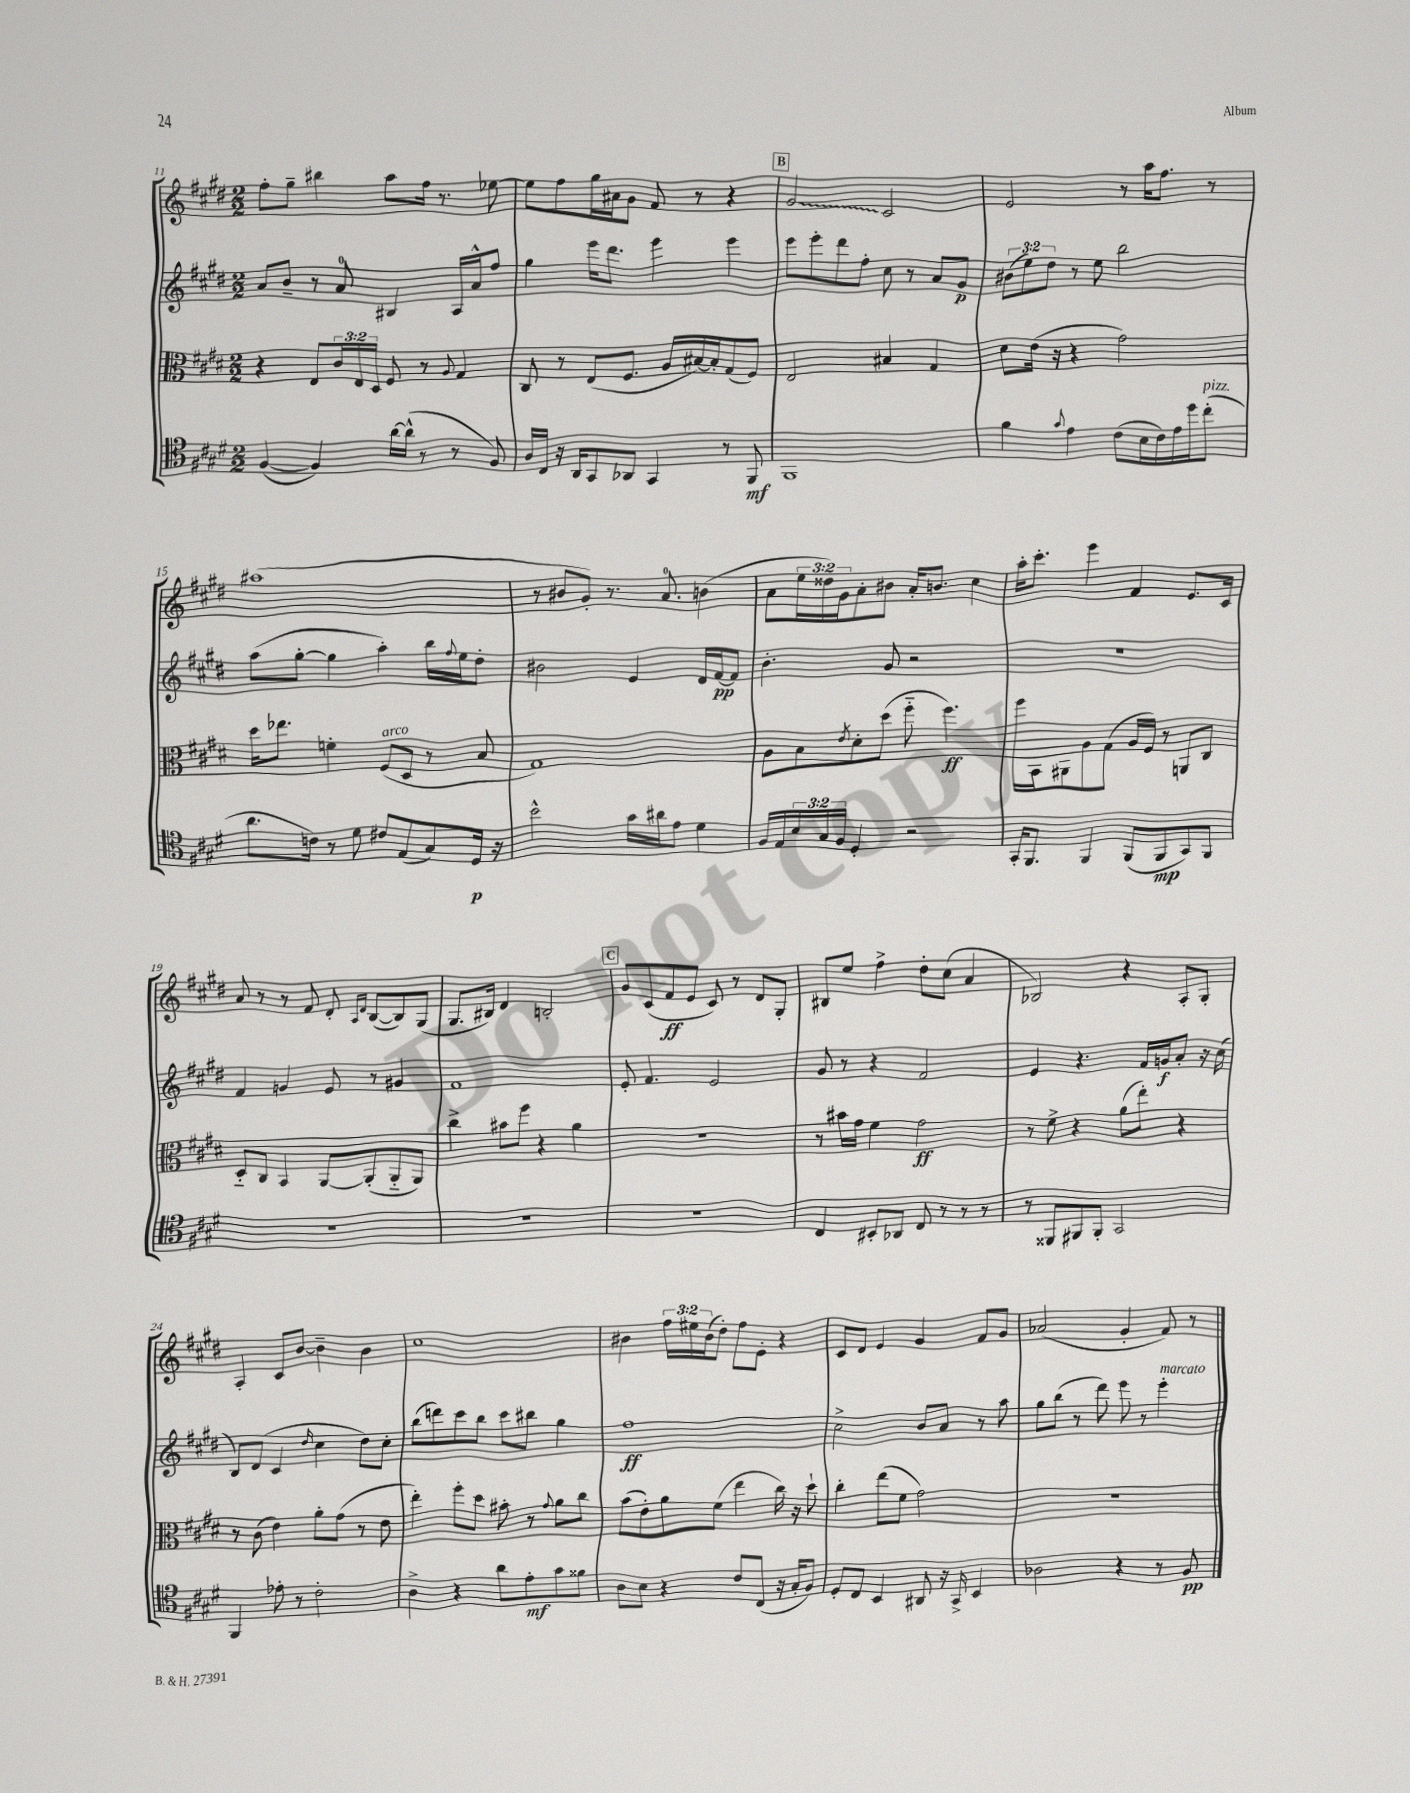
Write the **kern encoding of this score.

**kern	**kern	**kern	**kern
*staff4	*staff3	*staff2	*staff1
*clefC4	*clefC3	*clefG2	*clefG2
*k[f#c#g#d#]	*k[f#c#g#d#]	*k[f#c#g#d#]	*k[f#c#g#d#]
*M2/2	*M2/2	*M2/2	*M2/2
([4F#	4r	8a	8ff#'
.	.	8b~	8gg#~
4F#])	8E	8r	4bb#
.	24c#	8a	.
.	24E	.	.
.	24D#	.	.
[16a	8F#	4B#	8aa
(16a^^]	.	.	.
8r	8r	.	16ff#
.	.	.	8.r
.	8qqA	.	.
8r	4G#	16A	.
.	.	16a^^	.
8F#)	.	8ff#	[8ee-
=	=	=	=
16A	8C#	4gg#	8ee-]
16C#	.	.	.
16r	8r	.	8ff#
16AA	.	.	.
8GG#	(8E	16eee	16gg#
.	.	8.ddd#	16a#
8AA-	8.F#	.	8g#
4GG#	.	4eee	8f#
.	16A	.	.
.	[16B#)	.	8r
.	16B#']	.	.
8r	(8G#	4eee	4r
8FF#	8F#)	.	.
=	=	=	=
1FF#	2E	8eee	2g#
.	.	8eee'	.
.	.	8ddd#	.
.	.	8ff#'	.
.	4B#	8cc#	2c#
.	.	8r	.
.	4G#	8a	.
.	.	8g#	.
=	=	=	=
4f#	8d#	(12b#	2e
.	.	12ee)	.
.	(16e	.	.
.	.	12dd#	.
.	16r	.	.
8qqg#	.	.	.
4e	4r	8r	.
.	.	8ee	.
(8c#	2g#)	2bb	8r
16B	.	.	16aa
16c#)	.	.	8.ff#
16e	.	.	.
16dd#	.	.	.
(8cc#'	.	.	8r
=	=	=	=
8.a	16dd#	(8aa	(1aa#
.	8.ee-	.	.
.	.	[8gg#'	.
16c)	.	.	.
8r	4f'	4gg#]	.
8d#	.	.	.
8c#	(8F#	4aa')	.
(8E	8D#	.	.
8G#)	8r	16bb	.
.	.	8qqff#	.
.	.	16ee	.
16D#	8B	8dd#'	.
16r	.	.	.
=	=	=	=
2b^^	1G#)	2b#	8r
.	.	.	8b#
.	.	.	8g#')
.	.	.	8.r
16g#	.	4e	.
16a#	.	.	8.a
8e	.	.	.
4d#	.	16d#	(4b
.	.	[16f#	.
.	.	8f#]	.
=	=	=	=
16F#	8A	4.b'	8a
16E	.	.	.
24B	8B	.	24ee
24G#	.	.	24dd##)
24F#	.	.	24g#
.	8qe	.	.
4D#'	8d#'	.	8a'
.	(8dd#	8g#	8b#
2r	8ff#'~	2r	16a'
.	.	.	8.b
.	4.ff#)	.	.
.	.	.	4cc#
=	=	=	=
16GG#'	16ff#	1r	16aa'
8.FF#	16BB	.	8.ccc#'
.	8AA#	.	.
4FF#	8A	.	4eee
.	(8G#	.	.
(8FF#	16A	.	4f#
.	16F#)	.	.
8FF#	8r	.	.
8GG#)	8AA	.	8.e
8FF#	8C#	.	.
.	.	.	16c#
=	=	=	=
1r	8D#'~	4f#	8a
.	8C#	.	8r
.	4BB	4g	8r
.	.	.	8f#
.	[8AA	8e	8d#'
.	.	.	16qqA
.	.	.	16qqd#
.	(8AA']	8r	([8B
.	8AA'~	4g#	8B])
.	8AA)	.	(8G#
=	=	=	=
1r	4cc#^	1f#	8.G#
.	.	.	16B#)
.	8b#	.	4d#
.	8ff#	.	.
.	4r	.	2B'
.	4a	.	.
=	=	=	=
1r	1r	8e'	8g#
.	.	4.f#	(8c#
.	.	.	8f#
.	.	.	8e
.	.	2e	8c#)
.	.	.	8r
.	.	.	8d#
.	.	.	8G#'
=	=	=	=
4C#	8r	8g#	8B#
.	16b#	8r	8ee
.	16g#	.	.
8BB#'	4f#	4r	4ff#^
8AA-	.	.	.
8C#	2g#	2f#	8dd#'
8r	.	.	(8cc#
8r	.	.	4a
8r	.	.	.
=	=	=	=
8r	8r	4e	2B-)
8FF##	8f#^	.	.
8FF#	4r	4.r	.
8FF#'	.	.	.
2GG#	(8a	.	4r
.	8ee')	16f#	.
.	.	16g	.
.	4r	8a'	8A'
.	.	16r	8G#'
.	.	(16cc#	.
=	=	=	=
4FF#	8r	8B)	4A'
.	(8c#	(8d#	.
8e-'	4e)	4c#	8c#
8r	.	.	[8b
.	.	16qqdd#	.
2c#'	8a'	4cc#	4b~]
.	(8g#	.	.
.	8r	8dd#)	4b
.	8e	8cc#'	.
=	=	=	=
4A^	4ee')	(8bb	1cc#
.	.	8ddd)	.
4r	8ff#'	8ccc#	.
.	8dd#	8bb	.
8a	8b#'	8ccc#	.
8e'	8r	8bb#	.
.	8qqg#	.	.
8g#	8a	4gg#	.
8f##	8cc#	.	.
=	=	=	=
8A	(8b	1ff#	4b#
8B	8e')	.	.
4r	8a	.	24ff#
.	.	.	24ee#
.	.	.	(24b#
.	(8f#	.	8dd#')
8c#	4ee	.	8ff#
(8C#	.	.	8e'
16r	16cc#)	.	4r
16G#'	16r	.	.
8F#)	8dd#`	.	.
=	=	=	=
8D#'	4cc#'	2cc#^	8c#
8C#	.	.	8d#
4BB	(8ee	.	4e
.	8f#	.	.
8AA#	2g#)	8b	4g#
16r	.	8a	.
16GG#^	.	.	.
4BB	.	8r	8f#
.	.	8aa	8g#
=	=	=	=
2A-	1r	8gg#	(2a-
.	.	(8bb	.
.	.	8r	.
.	.	8ddd#)	.
4r	.	8eee	4g#'
.	.	8r	.
8r	.	4eee'	8f#)
8F#	.	.	8r
==	==	==	==
*-	*-	*-	*-
